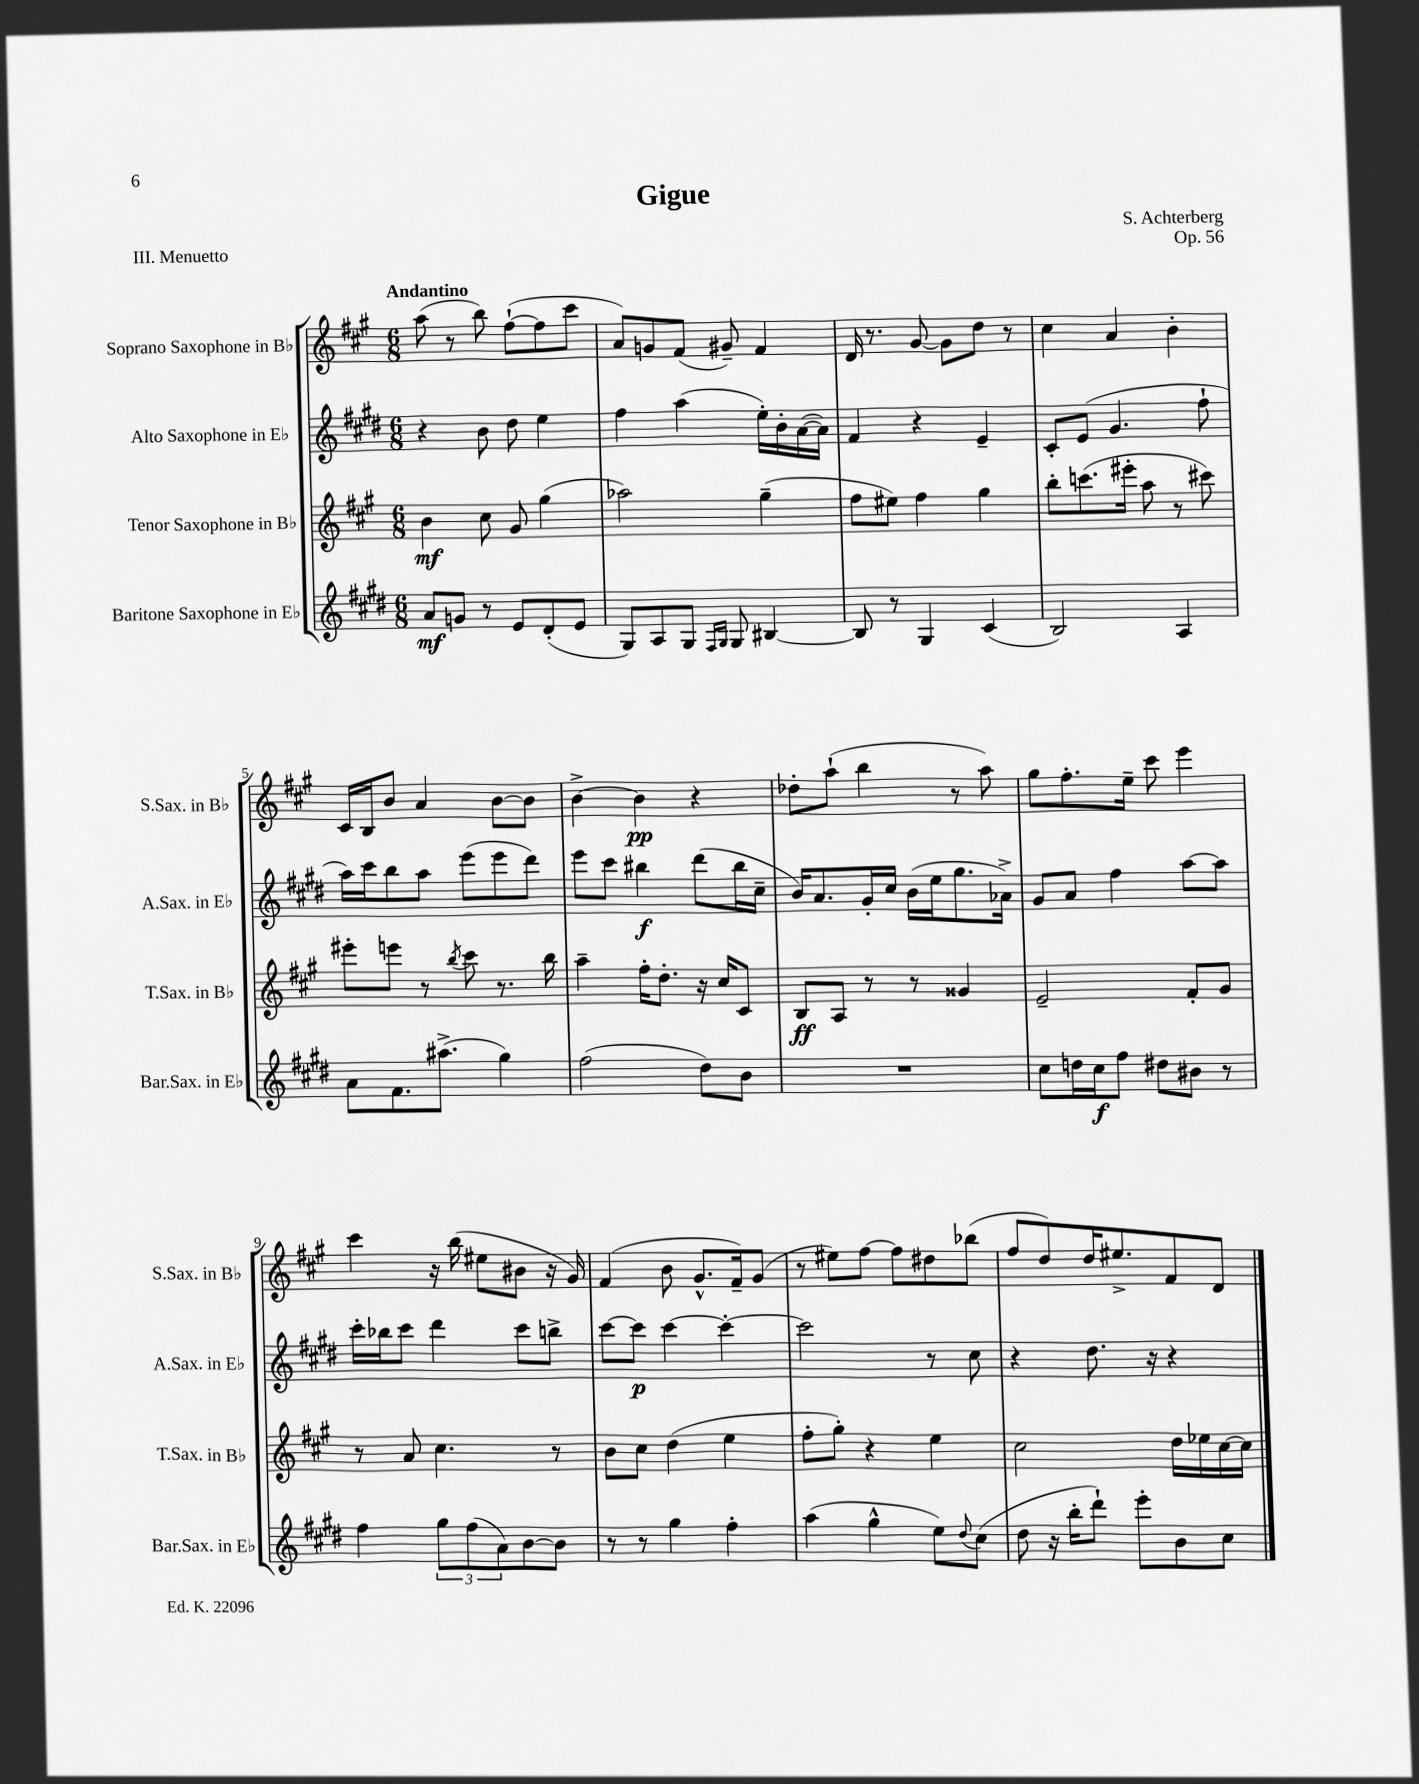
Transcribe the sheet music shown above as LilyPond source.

\header { title = "Gigue" composer = "S. Achterberg" opus = "Op. 56" piece = "III. Menuetto" }
<<
\new StaffGroup <<
\new Staff = "s0" \with { instrumentName = "Soprano Saxophone in Bb" shortInstrumentName = "S.Sax. in Bb" } {
    \clef treble \key a \major \numericTimeSignature \time 6/8 \tempo "Andantino"
    a''8( r8 b''8) fis''8~-!( fis''8 cis'''8 |
    a'8) g'8 fis'8( gis'8--) fis'4 |
    d'16 r8. gis'8~ gis'8 d''8 r8 |
    cis''4 a'4 b'4-. |
    cis'16 b16 b'8 a'4 b'8~ b'8 |
    b'4~-> b'4\pp r4 |
    des''8-. a''8-!( b''4 r8 a''8) |
    gis''8 fis''8.-. e''16-- cis'''8 e'''4 |
    cis'''4 r16 b''16( eis''8 bis'8 r16 gis'16) |
    fis'4( b'8 gis'8.-^ fis'16--) gis'8( |
    r8 eis''8) fis''8~ fis''8 dis''8 bes''8( |
    fis''8 d''8) d''16 eis''8.-> fis'8 d'8 \bar "|." |
}
\new Staff = "s1" \with { instrumentName = "Alto Saxophone in Eb" shortInstrumentName = "A.Sax. in Eb" } {
    \clef treble \key e \major \numericTimeSignature \time 6/8
    r4 b'8 dis''8 e''4 |
    fis''4 a''4( e''16-.) b'16-. a'16~( a'16) |
    fis'4 r4 e'4-- |
    cis'8-. e'8( gis'4. fis''8-! |
    a''16) cis'''16 b''8 a''8 e'''8( e'''8 dis'''8) |
    e'''8 cis'''8 bis''4\f dis'''8( bis''16 cis''16-- |
    b'16) a'8. gis'16-. cis''16 b'16( e''16 gis''8. aes'16->) |
    gis'8 a'8 fis''4 a''8~ a''8 |
    cis'''16-. bes''16 cis'''8 dis'''4 cis'''8 b''8-> |
    cis'''8~ cis'''8\p cis'''4~ cis'''4~-. |
    cis'''2 r8 cis''8 |
    r4 dis''8. r16 r4 \bar "|." |
}
\new Staff = "s2" \with { instrumentName = "Tenor Saxophone in Bb" shortInstrumentName = "T.Sax. in Bb" } {
    \clef treble \key a \major \numericTimeSignature \time 6/8
    b'4\mf cis''8 gis'8 gis''4( |
    aes''2) gis''4--( |
    fis''8 eis''8) fis''4 gis''4 |
    b''8-. c'''8.( eis'''16-. a''8 r8 cis'''8) |
    eis'''8-. e'''8 r8 \acciaccatura { b''8 } cis'''8 r8. b''16 |
    a''4-- fis''16-. d''8.-. r16 cis''16 cis'8 |
    b8\ff a8 r8 r8 gisis'4 |
    e'2-- fis'8-. gis'8 |
    r8 a'8 cis''4. r8 |
    b'8 cis''8 d''4( e''4 |
    fis''8-. gis''8-.) r4 e''4 |
    cis''2 d''16 ees''16 cis''16~ cis''16 \bar "|." |
}
\new Staff = "s3" \with { instrumentName = "Baritone Saxophone in Eb" shortInstrumentName = "Bar.Sax. in Eb" } {
    \clef treble \key e \major \numericTimeSignature \time 6/8
    a'8\mf g'8 r8 e'8 dis'8-.( e'8 |
    gis8) a8 gis8 \grace { fis16 gis16 } gis8 bis4~ |
    bis8 r8 gis4 cis'4( |
    b2) a4 |
    a'8 fis'8. ais''8.->( gis''4) |
    fis''2( dis''8) b'8 |
    R2. |
    cis''8 d''16 cis''16\f fis''8 dis''8 bis'8 r8 |
    fis''4 \tuplet 3/2 { gis''8 fis''8( a'8) } b'8~ b'8 |
    r8 r8 gis''4 fis''4-. |
    a''4( gis''4-^ e''8) \appoggiatura { dis''8 } cis''8( |
    dis''8 r16 b''16-. dis'''8-!) e'''8-. b'8 cis''8 \bar "|." |
}
>>
>>
